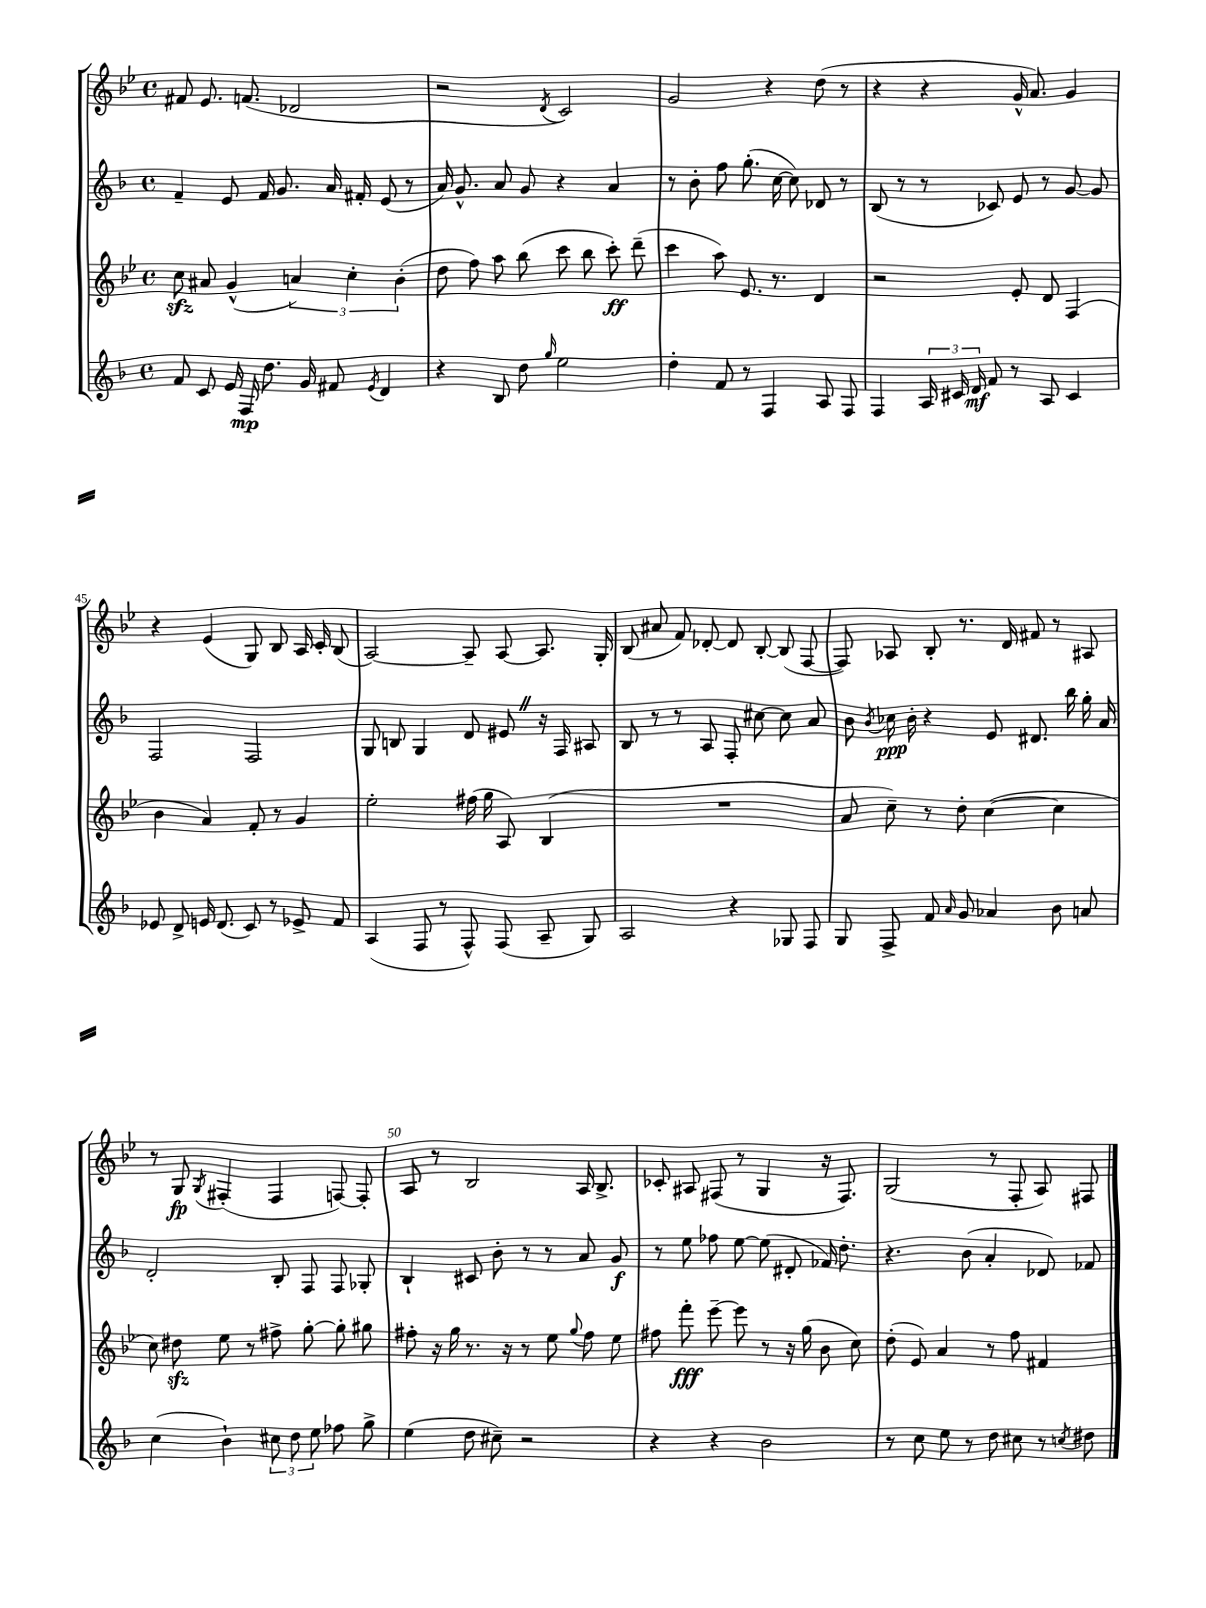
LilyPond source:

<<
\new StaffGroup <<
\new Staff = "s0" {
    \clef treble \key bes \major \defaultTimeSignature \time 4/4
    \autoBeamOff fis'8 ees'8. f'8.( des'2 |
    r2 \acciaccatura { d'8 } c'2) |
    g'2 r4 d''8( r8 |
    r4 r4 g'16-^ a'8.) g'4 |
    r4 ees'4( g8) bes8 a16 c'16-. bes8( |
    a2~) a8-- a8~ a8. g16-. |
    bes8( ais'8 f'8) des'8~-. des'8 bes8~-. bes8( f8~ |
    f8) aes8 bes8-. r8. d'16 fis'8 r8 ais8 |
    r8 g8\fp \acciaccatura { g8 } fis4-.( fis4 f8~) f8-. |
    a8 r8 bes2 a16 bes8.-> |
    ces'8-. ais8 fis8( r8 g4 r16 fis8.) |
    g2( r8 f8-. a8) fis8 \bar "|." |
}
\new Staff = "s1" {
    \clef treble \key f \major \defaultTimeSignature \time 4/4
    \autoBeamOff f'4-- e'8 f'16 g'8. a'16 fis'16-. e'8( r8 |
    a'16) g'8.-^ a'8 g'8 r4 a'4 |
    r8 bes'8-. f''8 g''8.-.( c''16~ c''8) des'8 r8 |
    bes8( r8 r8 ces'8) e'8 r8 g'8~ g'8 |
    f2 f2 |
    g8 b8 g4 d'8 eis'8 \once \override BreathingSign.text = \markup { \musicglyph "scripts.caesura.straight" } \breathe r16 f16 ais8 |
    bes8 r8 r8 a8 f8-. cis''8~ cis''8 a'8 |
    bes'8 \acciaccatura { bes'8 } ces''16\ppp bes'16-. r4 e'8 dis'8. bes''16 g''16-. a'16 |
    d'2-. bes8-. f8 f8 ges8-. |
    bes4-! cis'8 bes'8-. r8 r8 a'8 g'8\f |
    r8 e''8 fes''8 e''8~ e''8( dis'8-. fes'16) d''8.-. |
    r4. bes'8( a'4-. des'8) fes'8 \bar "|." |
}
\new Staff = "s2" {
    \clef treble \key bes \major \defaultTimeSignature \time 4/4
    \autoBeamOff c''8\sfz ais'8 g'4-^( \tuplet 3/2 { a'4) c''4-. bes'4-.( } |
    d''8 f''8) a''8 bes''8( c'''8 bes''8 c'''8-.\ff) d'''8--( |
    c'''4 a''8) ees'8. r8. d'4 |
    r2 ees'8-. d'8 f4( |
    bes'4 a'4) f'8-. r8 g'4 |
    ees''2-. fis''16( g''16 a8) bes4( |
    R1 |
    a'8 c''8--) r8 d''8-. c''4~( c''4 |
    c''8) dis''8\sfz ees''8 r8 fis''8-> g''8~-. g''8-. gis''8 |
    fis''8-. r16 g''16 r8. r16 r8 ees''8 \appoggiatura { g''8 } fis''8 ees''8 |
    fis''8 f'''8-.\fff ees'''8~-- ees'''8 r8 r16 g''16( bes'8 c''8) |
    d''8-.( ees'8) a'4 r8 f''8 fis'4 \bar "|." |
}
\new Staff = "s3" {
    \clef treble \key f \major \defaultTimeSignature \time 4/4
    \autoBeamOff f'8 c'8 e'16 f16\mp d''8. g'16 fis'8 \acciaccatura { e'8 } d'4 |
    r4 bes8 d''8 \grace { g''16 } e''2 |
    d''4-. f'8 r8 f4 a8 f8 |
    f4 \tuplet 3/2 { a16 cis'16 d'16\mf } f'8 r8 a8 cis'4 |
    ees'8 d'8-> e'16 d'8.( c'8) r8 ees'8-> f'8 |
    a4( f8 r8 f8-^) f8( a8-- g8) |
    a2 r4 ges8 f8 |
    g8 f8-> f'8 \grace { a'16 } g'8 aes'4 bes'8 a'8 |
    c''4( bes'4-!) \tuplet 3/2 { cis''8 d''8 e''8 } fes''8 g''8-> |
    e''4( d''8 cis''8--) r2 |
    r4 r4 bes'2 |
    r8 c''8 e''8 r8 d''8 cis''8 r8 \acciaccatura { c''8 } dis''8 \bar "|." |
}
>>
>>
\layout { \context { \Score currentBarNumber = #41 \override BarNumber.break-visibility = ##(#f #t #t) barNumberVisibility = #(every-nth-bar-number-visible 5) } }
